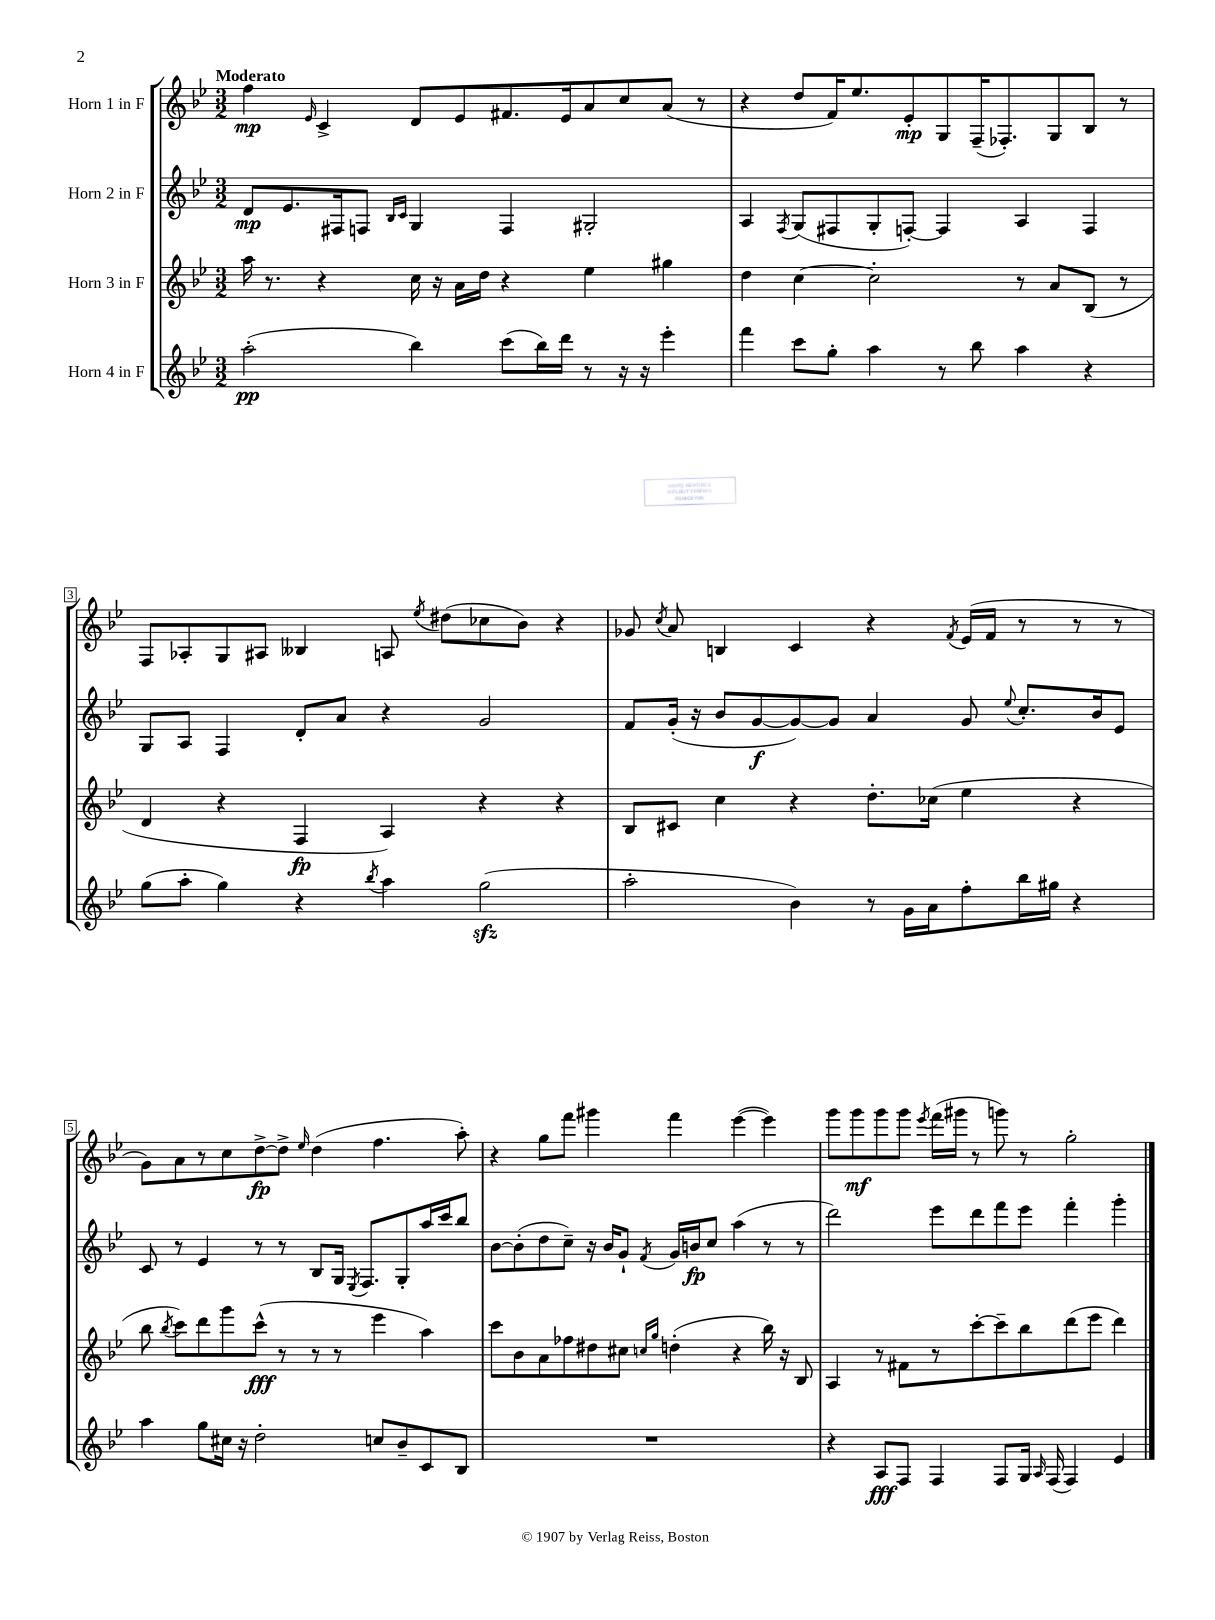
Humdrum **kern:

**kern	**dynam	**kern	**dynam	**kern	**dynam	**kern	**dynam
*part4	*part4	*part3	*part3	*part2	*part2	*part1	*part1
*staff4	*staff4	*staff3	*staff3	*staff2	*staff2	*staff1	*staff1
*I"Horn 4 in F	*	*I"Horn 3 in F	*	*I"Horn 2 in F	*	*I"Horn 1 in F	*
*clefG2	*	*clefG2	*	*clefG2	*	*clefG2	*
*k[b-e-]	*	*k[b-e-]	*	*k[b-e-]	*	*k[b-e-]	*
*M3/2	*	*M3/2	*	*M3/2	*	*M3/2	*
=1	=1	=1	=1	=1	=1	=1	=1
!	!	!	!	!	!	!LO:TX:a:B:t=Moderato	!
(2aa'\	pp	16aa\	.	8d/L	mp	4ff\	mp
.	.	8.r	.	.	.	.	.
.	.	.	.	8.e-/	.	.	.
.	.	.	.	.	.	16qqe-/	.
.	.	4r	.	.	.	4c^/	.
.	.	.	.	16F#X/k	.	.	.
.	.	.	.	8Fn/J	.	.	.
.	.	.	.	16qqB-/LL	.	.	.
.	.	.	.	16qqc/JJ	.	.	.
4bb-\)	.	16cc\	.	4G/	.	8d/L	.
.	.	16r	.	.	.	.	.
.	.	16a\LL	.	.	.	8e-/	.
.	.	16dd\JJ	.	.	.	.	.
(8ccc\L	.	4r	.	4F/	.	8.f#X/	.
16bb-\L)	.	.	.	.	.	.	.
16ddd\JJ	.	.	.	.	.	16e-/k	.
8r	.	4ee-\	.	2G#X'/	.	8a/	.
16r	.	.	.	.	.	8cc/	.
16r	.	.	.	.	.	.	.
4eee-'\	.	4gg#X\	.	.	.	(8a/J	.
.	.	.	.	.	.	8r	.
=2	=2	=2	=2	=2	=2	=2	=2
4fff\	.	4dd\	.	4A/	.	4r	.
.	.	.	.	8qF/	.	.	.
8ccc\L	.	[4cc\	.	(8G/L	.	8dd/L	.
8gg'\J	.	.	.	8F#X/	.	16f/K)	.
.	.	.	.	.	.	8.ee-/	.
4aa\	.	2cc'\]	.	8G'/	.	.	.
.	.	.	.	[8Fn'/J)	.	8e-'/	mp
8r	.	.	.	4F/]	.	8G/	.
8bb-\	.	.	.	.	.	(16F~/K	.
.	.	.	.	.	.	8.F-X'/)	.
4aa\	.	8r	.	4A/	.	.	.
.	.	8a/L	.	.	.	8G/	.
4r	.	(8B-/J	.	4F/	.	8B-/J	.
.	.	8r	.	.	.	8r	.
!!LO:LB:g=z
=3	=3	=3	=3	=3	=3	=3	=3
(8gg\L	.	4d/	.	8G/L	.	8F/L	.
8aa'\J	.	.	.	8A/J	.	8A-X'/	.
4gg\)	.	4r	.	4F/	.	8G/	.
.	.	.	.	.	.	8A#X/J	.
4r	.	4F/	fp	8d'/L	.	4B--X/	.
.	.	.	.	8a/J	.	.	.
8qbb-/	.	.	.	.	.	.	.
4aa\	.	4A/)	.	4r	.	8An/	.
.	.	.	.	.	.	8qee-/	.
.	.	.	.	.	.	(8dd#X\L	.
(2ggzz\	.	4r	.	2g/	.	8cc-X\	.
.	.	.	.	.	.	8b-\J)	.
.	.	4r	.	.	.	4r	.
=4	=4	=4	=4	=4	=4	=4	=4
2aa'\	.	8B-/L	.	8f/L	.	8g-X/	.
.	.	.	.	.	.	8qcc/	.
.	.	8c#X/J	.	(16g'/Jk	.	8a/	.
.	.	.	.	16r	.	.	.
.	.	4cc\	.	8b-/L	.	4Bn/	.
.	.	.	.	[8g/	f	.	.
4b-\)	.	4r	.	8g/_)	.	4c/	.
.	.	.	.	8g/J]	.	.	.
8r	.	8.dd'\L	.	4a/	.	4r	.
16g\LL	.	.	.	.	.	.	.
16a\J	.	(16cc-X\Jk	.	.	.	.	.
.	.	.	.	.	.	8qf/	.
8ff'\	.	4ee-\	.	8g/	.	(16e-/LL	.
.	.	.	.	.	.	16f/JJ	.
.	.	.	.	8qqee-/	.	.	.
16bb-\L	.	.	.	8.cc'/L	.	8r	.
16gg#X\JJ	.	.	.	.	.	.	.
4r	.	4r	.	.	.	8r	.
.	.	.	.	16b-/k	.	.	.
.	.	.	.	8e-/J	.	8r	.
!!LO:LB:g=z
=5	=5	=5	=5	=5	=5	=5	=5
4aa\	.	8bb-\	.	8c/	.	8g\L)	.
.	.	8qbb-/	.	.	.	.	.
.	.	8ccc\L)	.	8r	.	8a\	.
8gg\L	.	8ddd\	.	4e-/	.	8r	.
16cc#X\Jk	.	8ggg\	.	.	.	8cc\	.
16r	.	.	.	.	.	.	.
2dd'\	.	(8ccc^^\J	fff	8r	.	[8dd^\	fp
.	.	8r	.	8r	.	8dd^\J]	.
.	.	.	.	.	.	16qqee-/	.
.	.	8r	.	8B-/L	.	(4dd\	.
.	.	8r	.	16G/Jk	.	.	.
.	.	.	.	8qE-/	.	.	.
.	.	.	.	8.F/L	.	.	.
8ccn/L	.	4eee-\	.	.	.	4.ff\	.
8b-~/	.	.	.	8G'/	.	.	.
8c/	.	4aa\)	.	16aa/L	.	.	.
.	.	.	.	16ccc/J	.	.	.
8B-/J	.	.	.	8bb-/J	.	8aa'\)	.
=6	=6	=6	=6	=6	=6	=6	=6
1.r	.	8ccc\L	.	[8b-\L	.	4r	.
.	.	8b-\	.	(8b-'\]	.	.	.
.	.	8a\	.	8dd\	.	8gg\L	.
.	.	8ff-X\	.	8cc~\J)	.	8fff\J	.
.	.	8dd#X\	.	16r	.	4ggg#X\	.
.	.	.	.	16b-/KL	.	.	.
.	.	8cc#X\J	.	8g`/J	.	.	.
.	.	16qqccn/LL	.	.	.	.	.
.	.	16qqgg/JJ	.	8qf/	.	.	.
.	.	(4ddn'\	.	16g/LL	.	4fff\	.
.	.	.	.	16bn/J	fp	.	.
.	.	.	.	8cc/J	.	.	.
.	.	4r	.	(4aa\	.	([4eee-\	.
.	.	16bb-\)	.	8r	.	4eee-\])	.
.	.	16r	.	.	.	.	.
.	.	8B-/	.	8r	.	.	.
=7	=7	=7	=7	=7	=7	=7	=7
4r	.	4A/	.	2ddd\)	.	8ggg\L	.
.	.	.	.	.	.	8ggg\	mf
8A/L	fff	8r	.	.	.	8ggg\	.
8F/J	.	8f#X\L	.	.	.	8ggg\J	.
.	.	.	.	.	.	8qeee-/	.
4F/	.	8r	.	8eee-\L	.	(16fff\LL	.
.	.	.	.	.	.	16ggg#X\JJ	.
.	.	[8ccc'\	.	8ddd\	.	8r	.
8F/L	.	8ccc~\]	.	8fff\	.	8gggn\)	.
16G/Jk	.	8bb-\	.	8eee-\J	.	8r	.
16qqA/	.	.	.	.	.	.	.
(16F/	.	.	.	.	.	.	.
4F/)	.	(8ddd\	.	4fff'\	.	2gg'\	.
.	.	8eee-\J	.	.	.	.	.
4e-/	.	4ddd\)	.	4ggg'\	.	.	.
==	==	==	==	==	==	==	==
*-	*-	*-	*-	*-	*-	*-	*-
